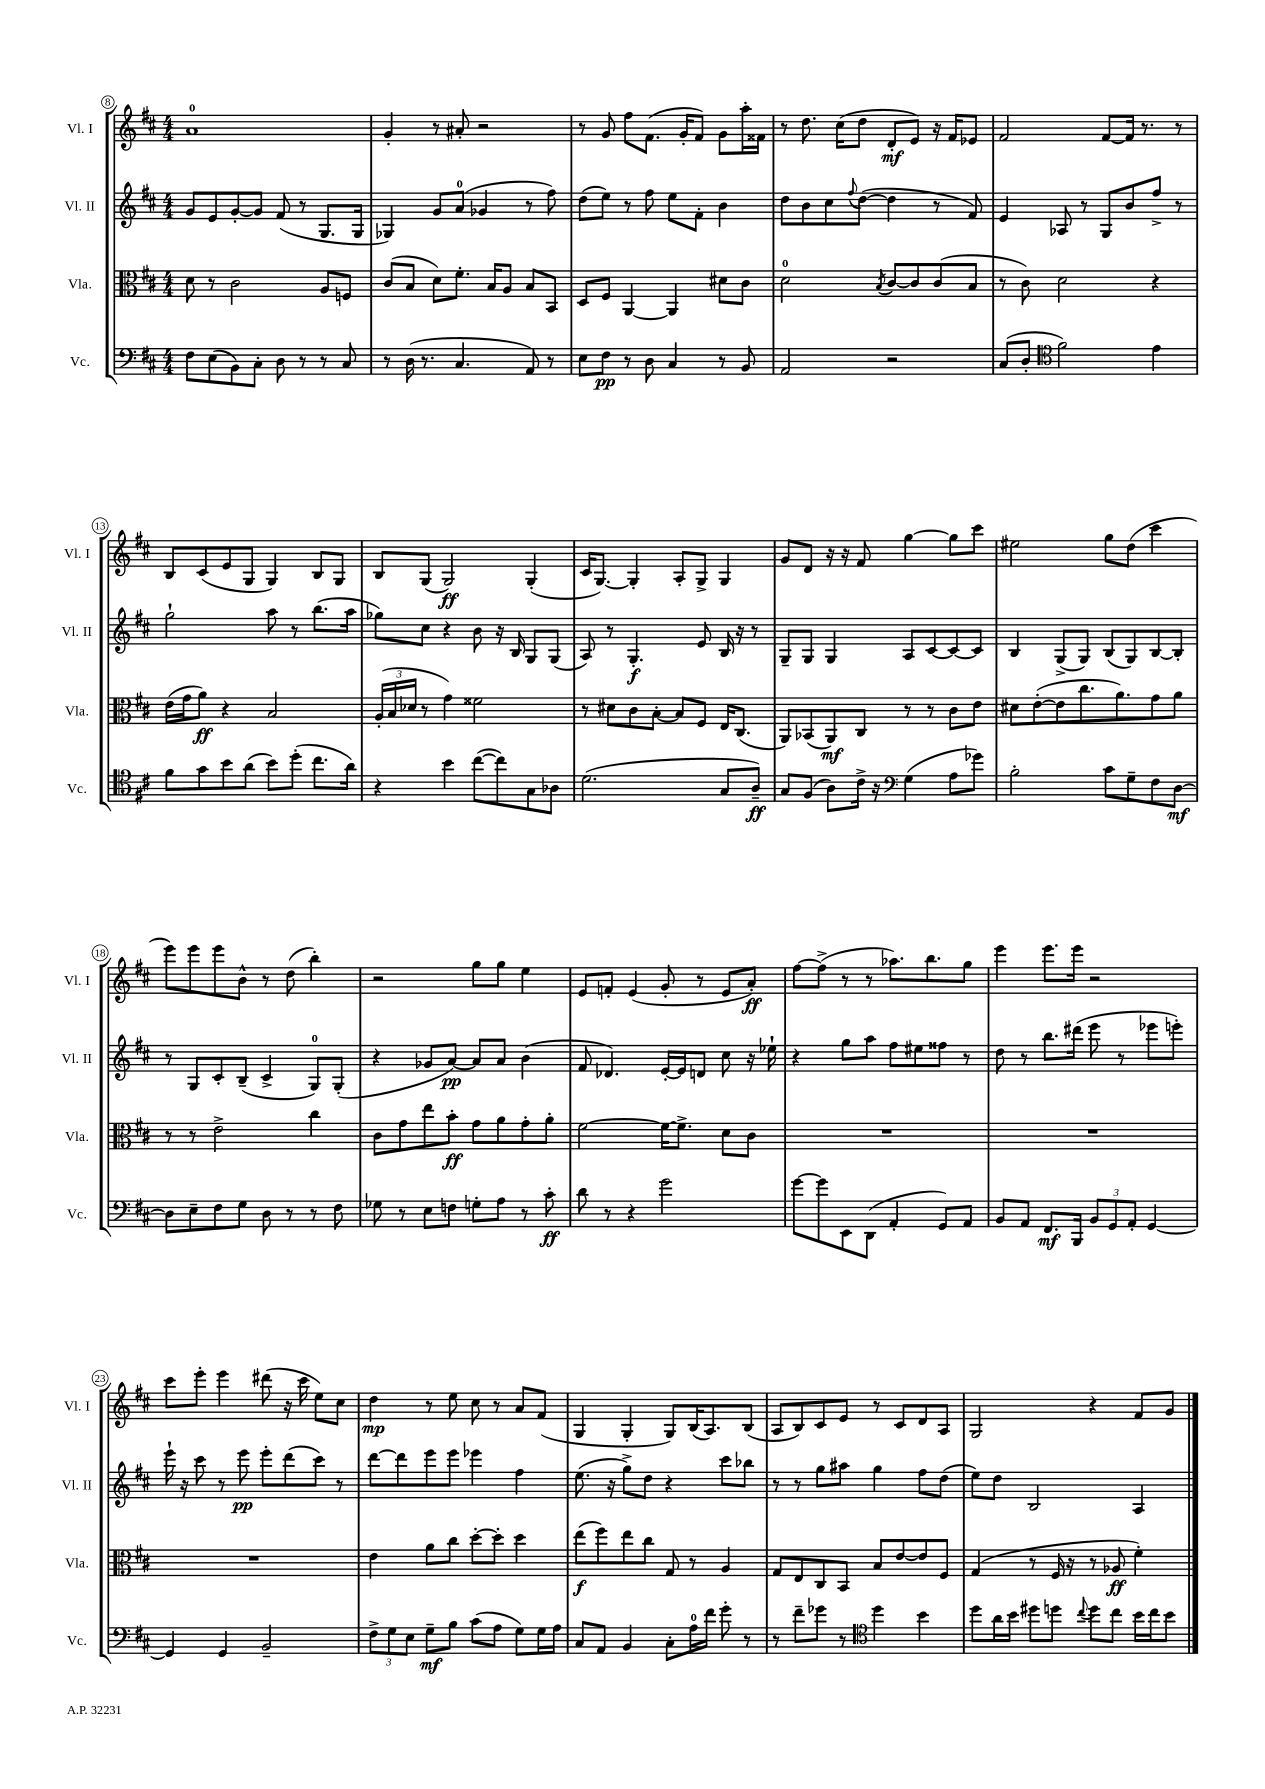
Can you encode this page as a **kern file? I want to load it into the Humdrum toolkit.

**kern	**kern	**kern	**kern
*staff4	*staff3	*staff2	*staff1
*clefF4	*clefC3	*clefG2	*clefG2
*k[f#c#]	*k[f#c#]	*k[f#c#]	*k[f#c#]
*M4/4	*M4/4	*M4/4	*M4/4
8F#\L	8d\	8g/L	1a
(8E\	8r	8e/	.
8BB\)	2c#\	[8g'/	.
8C#'\J	.	8g/]J	.
8D\	.	(8f#/	.
8r	.	8r	.
8r	8A/L	8.G/L	.
8C#/	8F/J	.	.
.	.	16G/Jk	.
=	=	=	=
8r	(8c#/L	4G-/)	4g'/
(16D\	8B/J	.	.
8.r	.	.	.
.	8d\L)	8g/L	8r
4.C#/	8.f#'\J	(8a/J	8a#'/
.	.	4g-/	2r
.	16B/LK	.	.
.	8A/J	.	.
8AA/)	8B/L	8r	.
8r	8BB/J	8ff#\)	.
=	=	=	=
8E\L	8D/L	(8dd\L	8r
8F#\J	8F#/J	8ee\J)	8g/
8r	[4AA/	8r	8ff#\L
8D\	.	8ff#\	(8.f#\J
4C#/	4AA/]	8ee\L	.
.	.	.	16g'/LK
.	.	8f#'\J	8f#/J)
8r	8d#\L	4b\	8g\L
8BB/	8c#\J	.	16aa'\L
.	.	.	16f##\JJ
=	=	=	=
2AA/	2d\	8dd\L	8r
.	.	8b\	8.dd\
.	.	8cc#\	.
.	.	.	(16cc#\LK
.	.	8qqff#/	.
.	.	([8dd\J	8dd\J
.	8qB/	.	.
2r	[8c#/L	4dd\]	8d'/L
.	8c#/]	.	8e/J)
.	(8c#/	8r	16r
.	.	.	16f#/LK
.	8B/J	8f#/)	8e-/J
=	=	=	=
(8C#/L	8r	4e/	2f#/
8D'/J	8c#\)	.	.
*clefC4	*	*	*
2f#\)	2d\	8A-/	.
.	.	8r	.
.	.	8G/L	[8f#/L
.	.	8b/	16f#/]Jk
.	.	.	8.r
4e\	4r	8ff#^/J	.
.	.	8r	8r
=	=	=	=
8f#\L	(16e\LL	2gg`\	8B/L
.	16g\J	.	.
8g\	8a\J)	.	(8c#/
8b\	4r	.	8e/
(8a\J	.	.	8G/J
8b\L)	2B/	8aa\	4G/)
(8dd'\J	.	8r	.
8.cc#\L	.	(8.bb\L	8B/L
.	.	.	8G/J
16a\Jk)	.	16aa\Jk	.
=	=	=	=
4r	(24A'/LL	8gg-\L)	8B/L
.	24B/	.	.
.	24d-/JJ	.	.
.	8r	8cc#\J	(8G/J
4b\	4g\)	4r	2G/)
([8cc#\L	2f##\	8b\	.
8cc#\])	.	16r	.
.	.	16B/	.
8G\	.	8G/L	(4G'/
8A-\J	.	(8G/J	.
=	=	=	=
(2.d\	8r	8A/)	16c#/LK
.	.	.	[8.G/J)
.	8d#\L	8r	.
.	8c#\	4.G'/	4G'/]
.	[8B'\J	.	.
.	8B/]L	.	8A'/L
.	8F#/J	8e/	8G^/J
8G/L	16E/LK	16B/	4G/
.	(8.C#/J	16r	.
8A~/J)	.	8r	.
=	=	=	=
8G/L	8AA/L)	8G~/L	8g/L
(8F#/J	(8BB-/	8G/J	8d/J
8A\L)	8AA/)	4G/	16r
.	.	.	16r
16c#^\Jk	8C#/J	.	8f#/
16r	.	.	.
*clefF4	*	*	*
(4G\	8r	8A/L	[4gg\
.	8r	[8c#/	.
8A\L	8c#\L	8c#/_	8gg\]L
8g-\J)	8e\J	8c#/]J	8ccc#\J
=	=	=	=
2B'\	8d#\L	4B/	2ee#\
.	([8e'\	.	.
.	8e\]	(8G^/L	.
.	8.cc#\	8G/J)	.
8c#\L	.	(8B/L	8gg\L
.	8.a\)	.	.
8G~\	.	8G/)	(8dd\J
8F#\	8g\	[8B/	4ccc#\
[8D\J	8a\J	8B'/]J	.
=	=	=	=
8D\]L	8r	8r	8eee\L)
8E~\	8r	8G/L	8eee\
8F#\	2e^\	8c#'/	8eee\
8G\J	.	(8B~/J	8b^^\J
8D\	.	4c#^/	8r
8r	.	.	(8dd\
8r	4cc#\	8G/L)	4bb'\)
8F#\	.	(8G'/J	.
=	=	=	=
8G-\	8c#\L	4r	2r
8r	8g\	.	.
8E\L	8ee\	8g-/L	.
8F\J	8b'\J	[8a/J)	.
8G'\L	8g\L	8a/]L	8gg\L
8A\J	8a\	8a/J	8gg\J
8r	8g'\	(4b\	4ee\
8c#'\	8a'\J	.	.
=	=	=	=
8d\	[2f#\	8f#/	8e/L
8r	.	4.d-/)	8f'/J
4r	.	.	(4e/
2g\	16f#\_LK	[16e'/LL	8g'/
.	8.f#^\]J	16e/]J	.
.	.	8d/J	8r
.	8d\L	8cc#\	8e/L
.	8c#\J	16r	8a'/J)
.	.	16ee-`\	.
=	=	=	=
[8g\L	1r	4r	[8ff#\L
8g\]	.	.	(8ff#^\]J
8EE\	.	8gg\L	8r
(8DD\J	.	8aa\J	8r
4AA'/	.	8ff#\L	8.aa-\L)
.	.	8ee#\	.
.	.	.	8.bb\
8GG/L)	.	8ff##\J	.
8AA/J	.	8r	8gg\J
=	=	=	=
8BB/L	1r	8dd\	4eee\
8AA/J	.	8r	.
8.FF#/L	.	8.bb\L	8.eee\L
16BBB/Jk	.	(16ddd#\Jk	16eee\Jk
12BB/L	.	8eee\	2r
12GG/	.	.	.
.	.	8r	.
12AA'/J	.	.	.
[4GG/	.	8eee-\L	.
.	.	8eee'\J)	.
=	=	=	=
4GG/]	1r	16eee`\	8ccc#\L
.	.	16r	.
.	.	8ccc#\	8eee'\J
4GG/	.	8r	4eee\
.	.	8eee\	.
2BB~/	.	8eee'\L	(8ddd#\
.	.	(8ddd\	16r
.	.	.	16ccc#\
.	.	8ccc#\J)	8ee\L)
.	.	8r	8cc#\J
=	=	=	=
12F#^\L	4e\	[8ddd\L	4dd\
12G\	.	.	.
.	.	8ddd\]	.
12E\J	.	.	.
8G~\L	8a\L	8eee\	8r
8B\J	8cc#\J	8eee\J	8ee\
(8c#\L	[8dd'\L	4eee-\	8cc#\
8A\J	8dd'\]J	.	8r
8G\L)	4dd\	4ff#\	8a/L
16G\L	.	.	(8f#/J
16A\JJ	.	.	.
=	=	=	=
8C#/L	(8ee\L	(8.ee\	4G/
8AA/J	8ff#\)	.	.
.	.	16r	.
4BB/	8ee\	8gg^\L)	4G'/
.	8cc#\J	8dd\J	.
8C#'\L	8G/	4r	8G/L)
16A\L	8r	.	(16B/K
16f#\JJ	.	.	8.A/)
8g'\	4A/	8ccc#\L	.
8r	.	8bb-\J	(8B/J
=	=	=	=
8r	8G/L	8r	8A/L
8f#~\L	8E/	8r	8B/)
8g-\J	8C#/	8gg\L	8c#/
8r	8BB/J	8aa#\J	8e/J
*clefC4	*	*	*
4dd\	8B/L	4gg\	8r
.	[8e/	.	8c#/L
4b\	8e/]	8ff#\L	8d/
.	8F#/J	(8dd\J	8A/J
=	=	=	=
8dd\L	(4G/	8ee\L)	2G/
16a\L	.	8dd\J	.
16b\JJ	.	.	.
8dd#\L	8r	2B/	.
8dd\J	16F#/	.	.
.	16r	.	.
8qqcc#/	.	.	.
8dd\L	8r	.	4r
8cc#\J	8A-/	.	.
16b\LL	4f#'\)	4A/	8f#/L
16cc#\J	.	.	.
8b\J	.	.	8g/J
==	==	==	==
*-	*-	*-	*-
